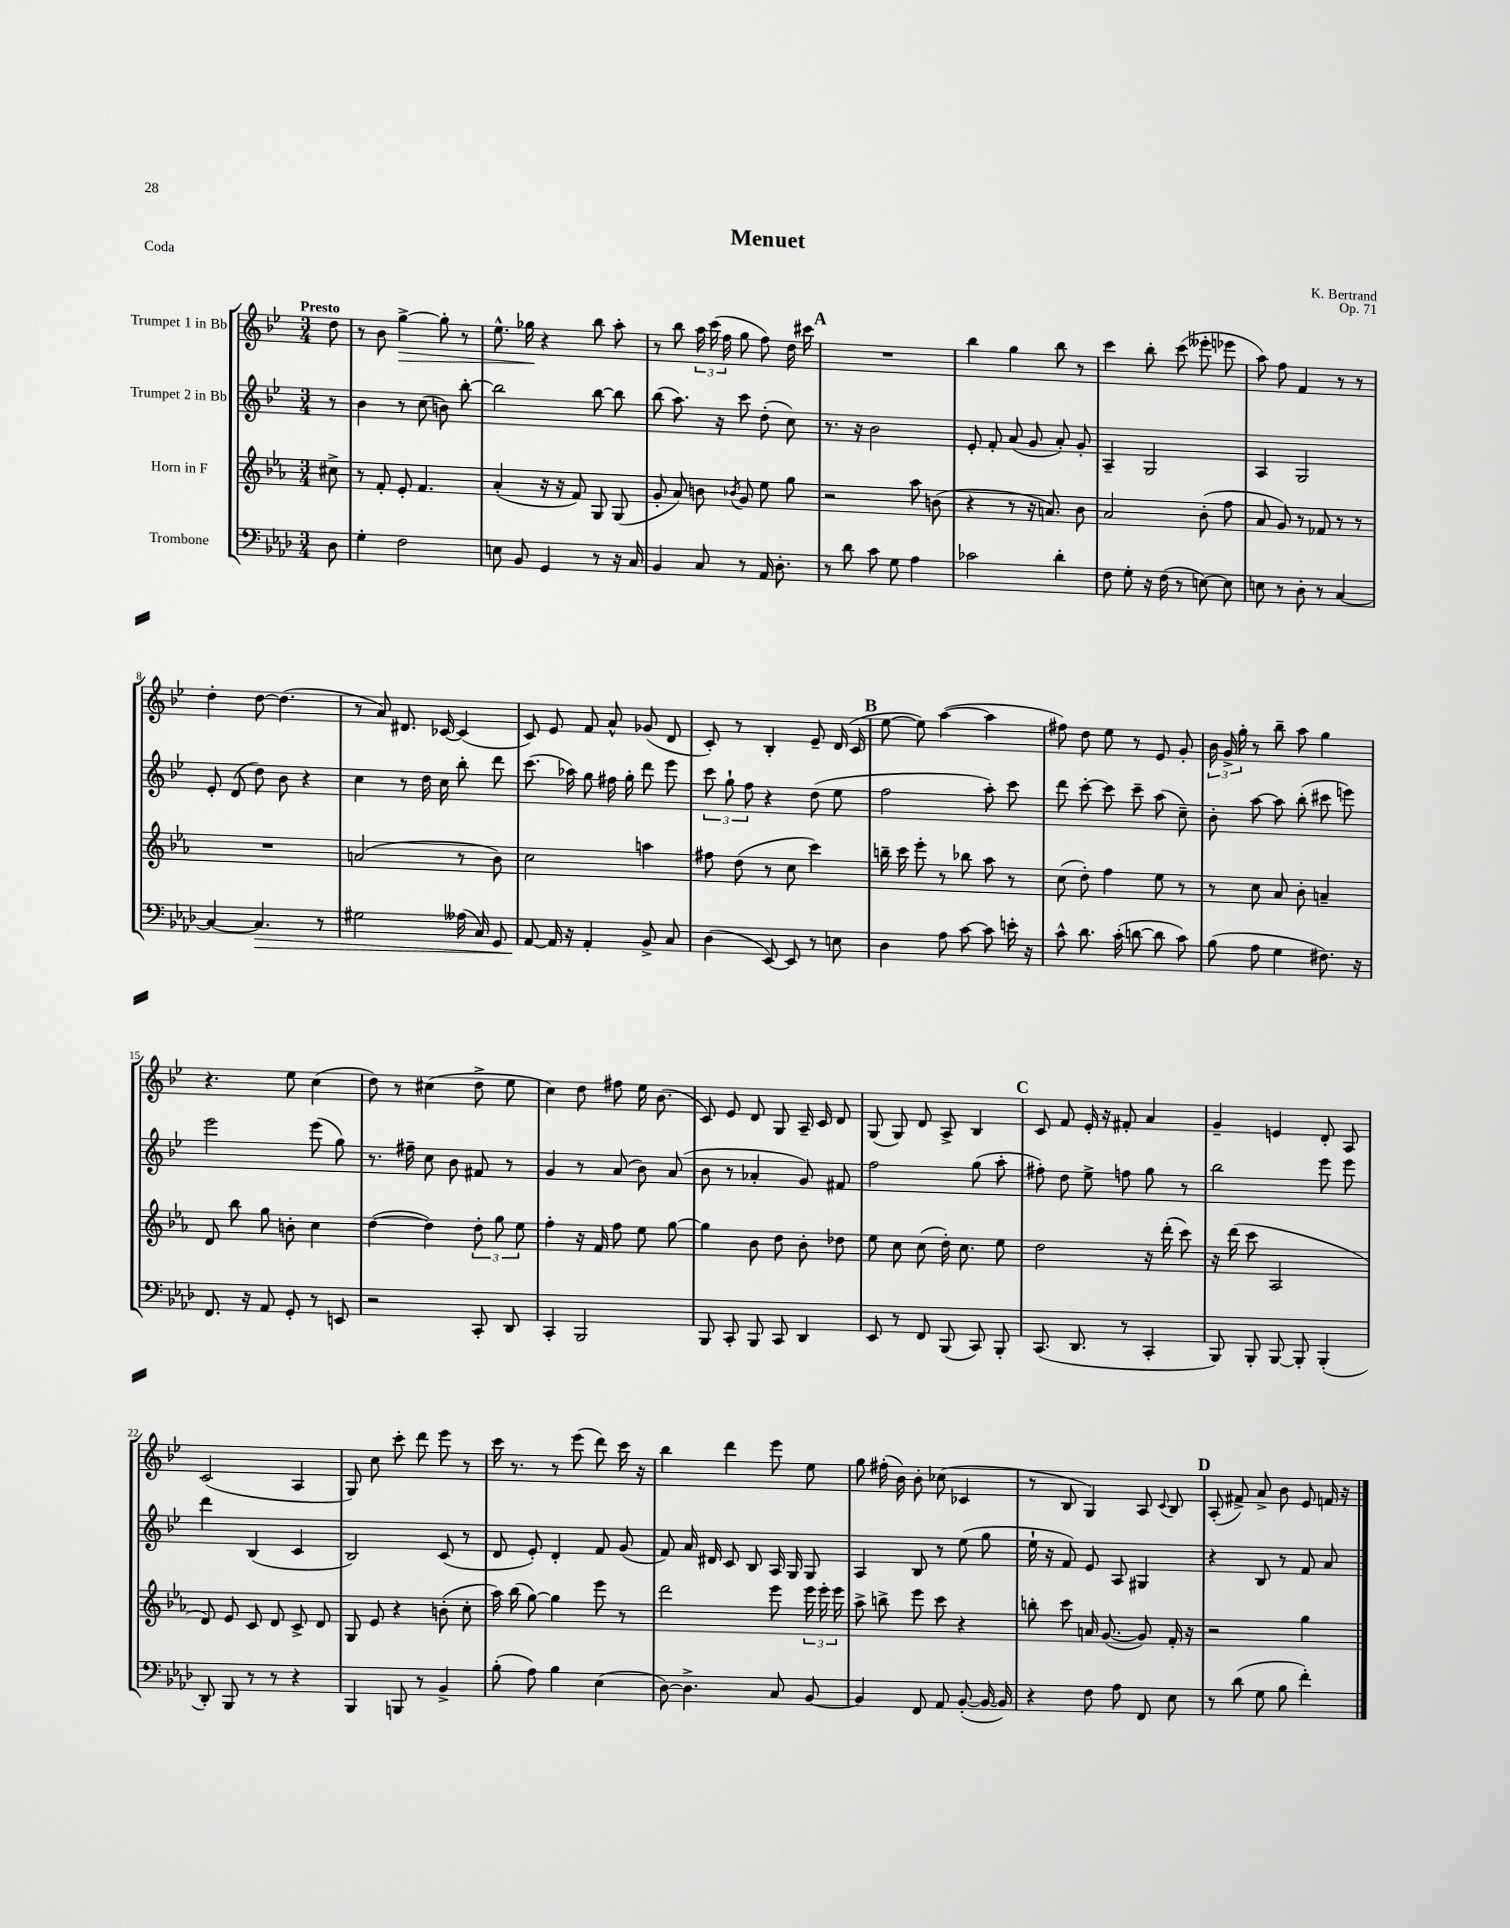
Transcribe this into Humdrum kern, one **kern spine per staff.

**kern	**kern	**kern	**kern
*staff4	*staff3	*staff2	*staff1
*clefF4	*clefG2	*clefG2	*clefG2
*k[b-e-a-d-]	*k[b-e-a-]	*k[b-e-]	*k[b-e-]
*M3/4	*M3/4	*M3/4	*M3/4
8D-	8cc#^	8r	8dd
=	=	=	=
4G'	8r	4b-	8r
.	8f'	.	8b-
2F	8e-'	8r	[4gg^
.	4.f	(8cc	.
.	.	8b)	8gg']
.	.	[8bb-'	8r
=	=	=	=
8E	(4a-'	2bb-]	8.ee-^^
8BB-	.	.	.
.	.	.	16gg-
4GG	16r	.	4r
.	16r	.	.
.	8f)	.	.
8r	8G	[8bb-	8bb-
16r	(8G	8bb-]	8aa'
16C	.	.	.
=	=	=	=
4BB-	8g'	(8bb-	8r
.	8a-)	8.aa)	8bb-
8C	8b	.	24aa
.	.	.	(24ccc
.	.	16r	.
.	.	.	24ff
.	8qb-	.	.
8r	8g	8ccc	8gg
16AA-	8ee-	(8dd'	8ff)
8.D-'	.	.	.
.	8gg	8cc)	16dd
.	.	.	16ccc#
=	=	=	=
8r	2r	8.r	2.r
8d-	.	.	.
.	.	16r	.
8c	.	2b-	.
8G	.	.	.
4A-	8aa-	.	.
.	(8b	.	.
=	=	=	=
2c-	4r	8e-'	4bb-
.	.	8f'	.
.	8r	(8a	4gg
.	16r	8g	.
.	8.a)	.	.
4d-'	.	8a')	8bb-
.	8b-	8g'	8r
=	=	=	=
8F	2a-	4A~	4ccc
8G'	.	.	.
16r	.	2G	8bb-'
(16F	.	.	.
8r	.	.	(8ccc
[8E)	(8b-'	.	8eee--'
8E]	8ff	.	8eee-
=	=	=	=
8E	8a-	4A	8aa)
8r	8g)	.	8ff
8D-'	8r	2G	4f
8r	8f-	.	.
[4C	8r	.	8r
.	8r	.	8r
=	=	=	=
4C_	2.r	8e-'	4dd'
.	.	(8d	.
4.C]	.	8dd)	[8dd
.	.	8b-	(4.dd]
.	.	4r	.
8r	.	.	.
=	=	=	=
2G#	(2a	4cc	8r
.	.	.	8a)
.	.	8r	8.d#
.	.	16dd	.
.	.	16cc	[16c-
(16A--	8r	8bb-'	(4c-]
16C)	.	.	.
8GG	8b-)	8ddd	.
=	=	=	=
[8AA-	2cc	(8.ccc	8c)
16AA-]	.	.	8e-
16r	.	16aa-)	.
4AA-'	.	8gg	8f
.	.	16ff#	8a^^
.	.	16gg'	.
8BB-^	4aa	8ddd	(8g-
8C	.	8eee-	8d
=	=	=	=
(4D-	8ff#	12ccc	8c')
.	.	12gg`	.
.	(8dd	.	8r
.	.	12ff	.
[8EE-)	8r	4r	4B-'
8EE-]	8cc	.	.
8r	4ccc)	(8dd	8e-~
8E	.	8ee-	(16d
.	.	.	16c
=	=	=	=
4D-	16bb~	2ff	[8ee-
.	16ccc	.	.
.	8eee-'	.	8ee-])
8A-	8r	.	([4aa
[8c	8bb-	.	.
8c]	8aa-	8aa')	4aa]
16e'	8r	8ccc	.
16r	.	.	.
=	=	=	=
8c^^	(8cc	8ddd	8ff#)
8.d-	8dd')	[8ccc'	8dd
.	4ff	8ccc]	8ee-
(16c'	.	.	.
[8d	.	8ccc~	8r
8d]	8ee-	(8aa	8e-
8c)	8r	8cc~)	8g'
=	=	=	=
(8B-	8r	8b-'	24b-
.	.	.	24g^
.	.	.	24gg'
8A-	8cc	[8aa	8r
4G	8a-	8aa]	8bb-~
.	8b-'	(8bb-'	8aa
8.F#)	4a~	8ccc#	4gg
.	.	8eee)	.
16r	.	.	.
=	=	=	=
8.FF	8d	2eee-	4.r
.	8bb-	.	.
16r	.	.	.
8AA-	8gg	.	.
8GG'	8b'	.	8ee-
8r	4cc	(8eee-	(4cc
8EE	.	8gg)	.
=	=	=	=
2r	([4dd	8.r	8dd)
.	.	.	8r
.	.	16ff#~	.
.	4dd])	8cc	(4cc#
.	.	8b-	.
8CC'	12dd'	8f#	8dd^
.	12gg	.	.
8DD-	.	8r	8ee-
.	12ee-	.	.
=	=	=	=
4CC'	4ff'	4g	4cc)
2BBB-	16r	8r	8dd
.	16f	.	.
.	8ff	(8a	8ff#
.	8ee-	8b-)	16ee-
.	.	.	(8.b-
.	[8gg	(8a	.
=	=	=	=
8BBB-	4gg]	8b-	8c)
8CC'	.	8r	8e-
8BBB-	8b-	4a-'	8d
8CC	8dd	.	8G
4DD-	8b-'	8g)	16A~
.	.	.	16c
.	8dd-	8f#	8d
=	=	=	=
8EE-	8ee-	2ff	(8G
8r	8cc	.	8G)
8FF	(8cc	.	8d
(8BBB-	16dd')	.	8A^
.	8.cc	.	.
8CC)	.	(8gg	4B-
8BBB-'	8ee-	8aa'	.
=	=	=	=
(8.CC	2dd	8ff#')	8c
.	.	8dd	8f
8.DD-	.	.	.
.	.	8ee-^	16e-'
.	.	.	16r
8r	.	8ff	8f#'
4CC'	16r	8gg	4a
.	(16ddd'	.	.
.	8ccc)	8r	.
=	=	=	=
8BBB-)	16r	2bb-	4g~
.	(16ddd	.	.
8BBB-'	8ccc	.	.
[8BBB-	2A-	.	4e
8BBB-']	.	.	.
(4BBB-'	.	8eee-	8d'
.	.	8eee-	8A
=	=	=	=
8DD-')	8d)	4ddd	(2c
8BBB-	8e-	.	.
8r	8c	(4B-	.
8r	8d	.	.
4r	8c^	4c	4A
.	8d	.	.
=	=	=	=
4BBB-	8G	2B-)	8G)
.	8e-	.	8cc
8BBB	4r	.	8ccc'
8r	.	.	8ddd
4BB-^	(8b'	(8c	8eee-
.	8cc'	8r	8r
=	=	=	=
(8B-'	16aa-)	8d	16ccc
.	(16bb-	.	8.r
8A-)	[8gg)	8e-')	.
4B-	4gg]	4d'	8r
.	.	.	(8eee-
(4E-	8eee-	8f	8ddd)
.	8r	(8g	16ccc
.	.	.	16r
=	=	=	=
[8D-)	2ddd	8f)	4bb-
4.D-^]	.	16a	.
.	.	16d#	.
.	.	8c	4ddd
.	.	8B-	.
8C	8eee-	16A	8eee-
.	.	16G	.
[8BB-	24eee-	8G	8ee-
.	24eee-'	.	.
.	24eee-	.	.
=	=	=	=
4BB-]	8aa-^	4A	8gg
.	8bb^	.	(16ff#'
.	.	.	16b-)
8FF	8eee-	8B-	8b-'
8AA-	8ccc	8r	(8cc-
([8BB-'	4r	(8ee-	4c-
16BB-_	.	8gg	.
16BB-])	.	.	.
=	=	=	=
4r	8bb'	16ee-`	8r
.	.	16r	.
.	8ccc	8f)	8B-
8F	16a	8e-	4G)
.	([8.g	.	.
8A-	.	8A	.
8FF	8g])	4G#	8A
.	.	.	8qqc
8E-	16f'	.	8B-
.	16r	.	.
=	=	=	=
8r	2r	4r	(8A'
(8d-	.	.	8f#^)
8G	.	8B-	8a^
8B-	.	8r	8b-
4f')	4gg	8f	8e-
.	.	8a	16f
.	.	.	16r
==	==	==	==
*-	*-	*-	*-
